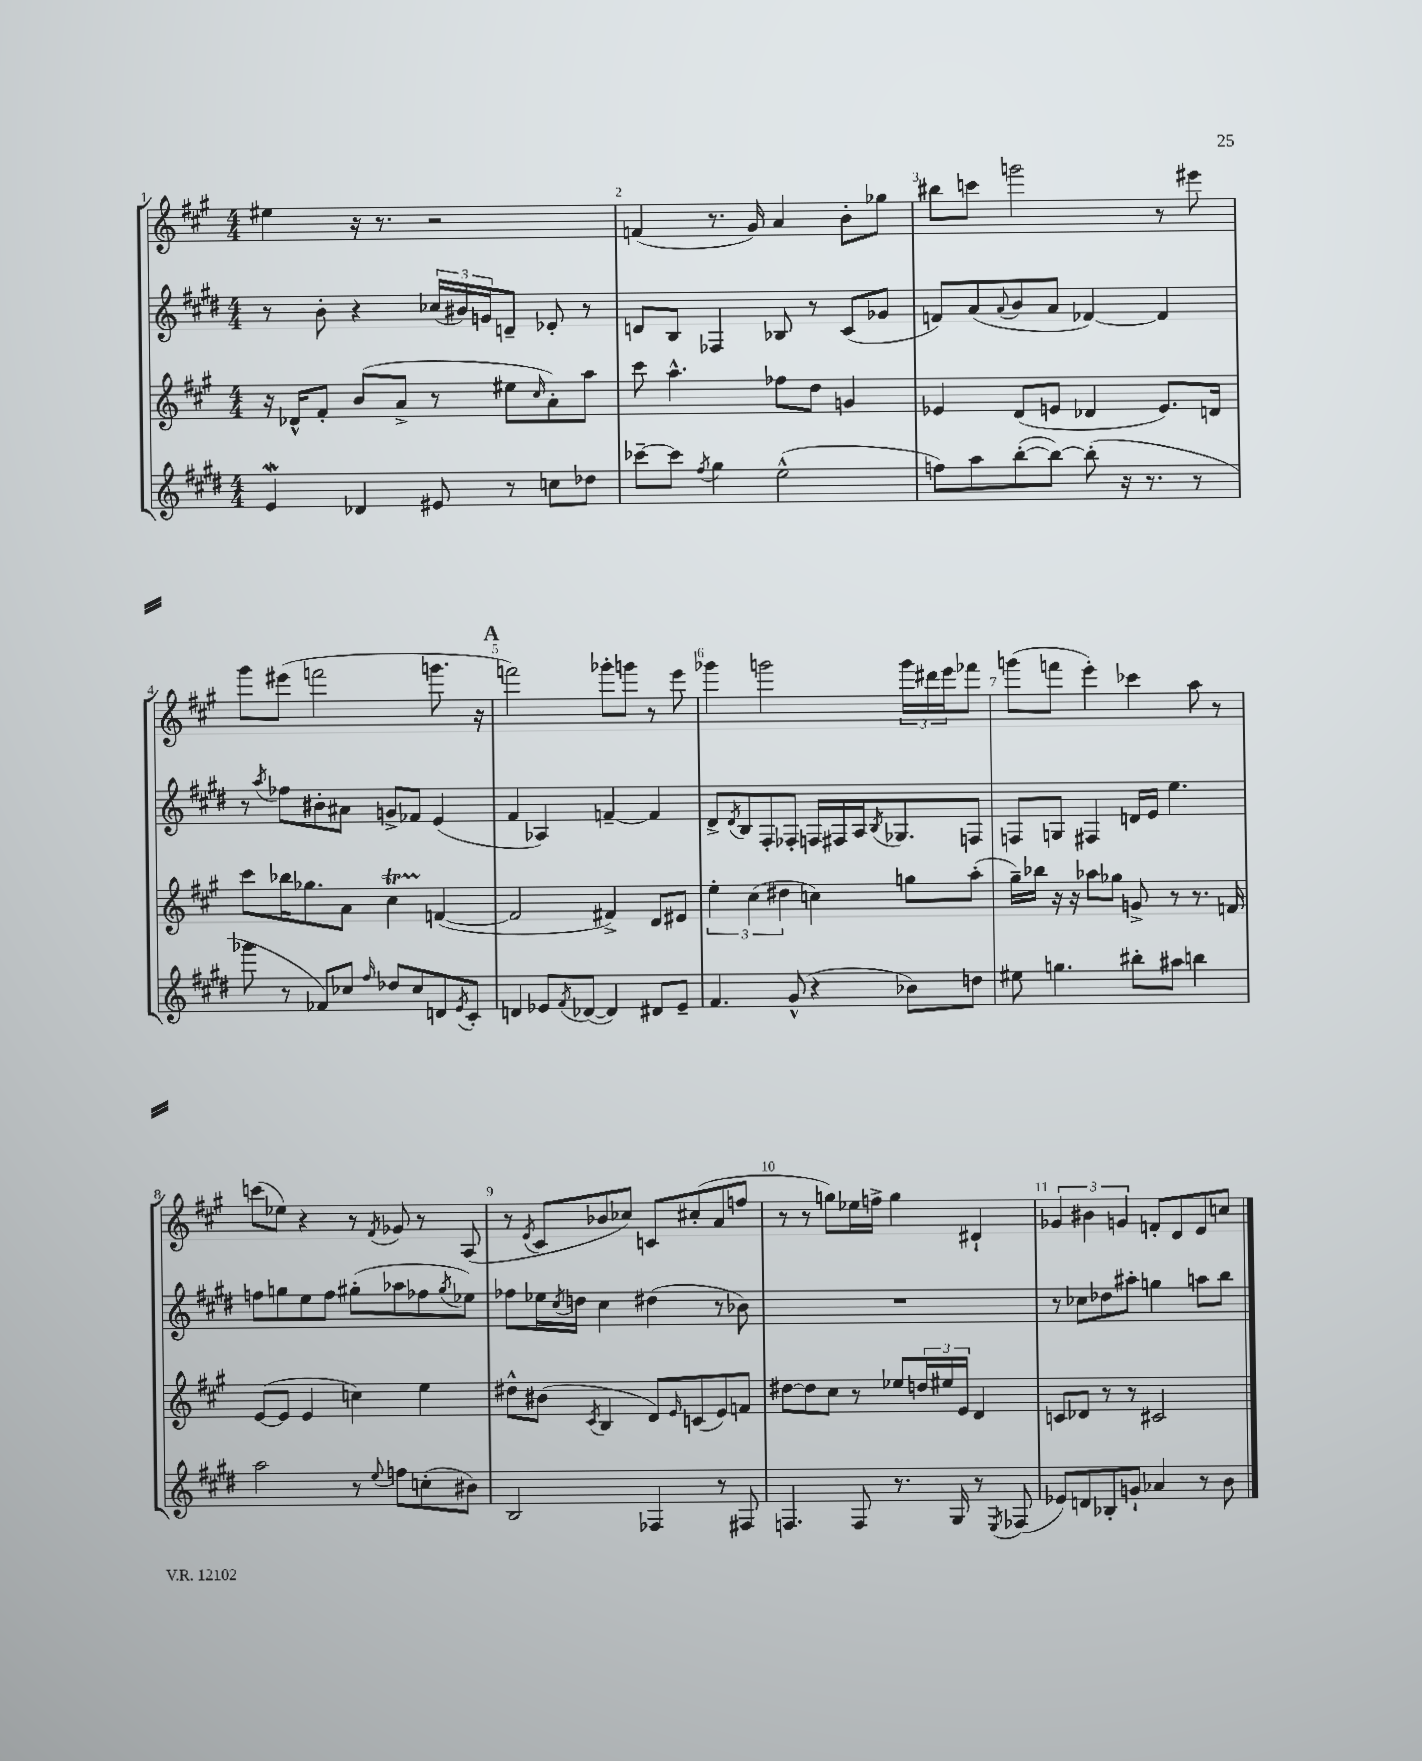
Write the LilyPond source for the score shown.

<<
\new StaffGroup <<
\new Staff = "s0" {
    \clef treble \key a \major \numericTimeSignature \time 4/4
    eis''4 r16 r8. r2 |
    f'4( r8. gis'16) a'4 b'8-. ges''8 |
    bis''8 c'''8 g'''2 r8 eis'''8 |
    gis'''8 eis'''8( f'''2 g'''8. r16 |
    \mark \markup { \bold "A" } f'''2) ges'''8-. g'''8 r8 e'''8 |
    ges'''4 g'''2 \tuplet 3/2 { g'''16 dis'''16 e'''16 } fes'''8 |
    g'''8( f'''8 e'''4-.) ces'''4 a''8 r8 |
    c'''8( ees''8) r4 r8 \acciaccatura { fis'8 } ges'8 r8 a8( |
    r8 \acciaccatura { e'8 } cis'8 bes'8 ces''8) c'8 cis''8-.( a'8 f''8 |
    r8 r8 g''8) ees''16 f''16-> g''4 dis'4-! |
    \tuplet 3/2 { ges'4 bis'4 g'4 } f'8-. d'8 e'8 c''8 \bar "|." |
}
\new Staff = "s1" {
    \clef treble \key e \major \numericTimeSignature \time 4/4
    r8 b'8-. r4 \tuplet 3/2 { ces''16( bis'16) g'16 } d'8-- ees'8-. r8 |
    d'8 b8 fes4 bes8 r8 cis'8( ges'8 |
    f'8) a'8( \appoggiatura { a'8 } b'8 a'8 fes'4~) fes'4 |
    r8 \acciaccatura { a''8 } fes''8 bis'8-. ais'8 g'8-> fes'8 e'4( |
    \mark \markup { \bold "A" } fis'4 aes4) f'4~-- f'4 |
    dis'8-> \acciaccatura { dis'8 } b8 fis8-. fes8-. f16 fis16 a16 \acciaccatura { b8 } ges8. f8 |
    f8 g8 fis4 d'16 e'16 e''4. |
    f''8 g''8 e''8 f''8 gis''8-.( aes''8 fes''8 \acciaccatura { gis''8 } ees''8) |
    fes''8 ees''16 \acciaccatura { cis''8 } d''16 cis''4 dis''4( r8 bes'8) |
    R1 |
    r8 ces''8 des''8 ais''8-. g''4 a''8 b''8 \bar "|." |
}
\new Staff = "s2" {
    \clef treble \key a \major \numericTimeSignature \time 4/4
    r16 des'16-^ fis'8-. b'8( a'8-> r8 eis''8 \grace { cis''16 } a'8-.) a''8 |
    cis'''8 a''4.-^ fes''8 d''8 g'4 |
    ees'4 d'8( e'8 des'4 e'8.) d'16 |
    cis'''8 bes''16 ges''8. a'8 cis''4\startTrillSpan f'4~\stopTrillSpan( |
    \mark \markup { \bold "A" } f'2 fis'4->) d'8 eis'8 |
    \tuplet 3/2 { e''4-. cis''4( dis''4 } c''4) g''8 a''8-.( |
    gis''16--) bes''16 r16 r16 aes''8 ges''8 g'8-> r8 r8. f'16 |
    e'8~( e'8 e'4 c''4) e''4 |
    dis''8-^ bis'8( \acciaccatura { cis'8 } b4 d'8) \grace { e'16 } c'8( e'8) f'8 |
    dis''8~ dis''8 cis''8 r8 ees''8 \tuplet 3/2 { d''16 eis''16 e'16 } d'4 |
    c'8 des'8 r8 r8 cis'2 \bar "|." |
}
\new Staff = "s3" {
    \clef treble \key e \major \numericTimeSignature \time 4/4
    e'4\mordent des'4 eis'8 r8 c''8 des''8 |
    ces'''8~-- ces'''8 \acciaccatura { fis''8 } gis''4 e''2-^( |
    f''8) a''8 b''8~-.( b''8~) b''8-.( r16 r8. r8 |
    ges'''8 r8 fes'8) ces''8 \grace { fis''16 } des''8 ces''8 d'8 \acciaccatura { e'8 } cis'8-. |
    \mark \markup { \bold "A" } d'4 ees'8 \acciaccatura { fis'8 } des'8~( des'4) dis'8 ees'8-- |
    fis'4. gis'8-^( r4 bes'8) d''8 |
    eis''8 g''4. bis''8-. ais''8 b''4 |
    a''2 r8 \appoggiatura { e''8 } f''8 c''8-.( bis'8) |
    b2 fes4 r8 fis8 |
    f4. f8 r8. gis16 r8 \acciaccatura { e8 } fes8( |
    ees'8) d'8 bes8-. g'8-! aes'4 r8 b'8 \bar "|." |
}
>>
>>
\layout { \context { \Score \override BarNumber.break-visibility = ##(#f #t #t) barNumberVisibility = #all-bar-numbers-visible } }
